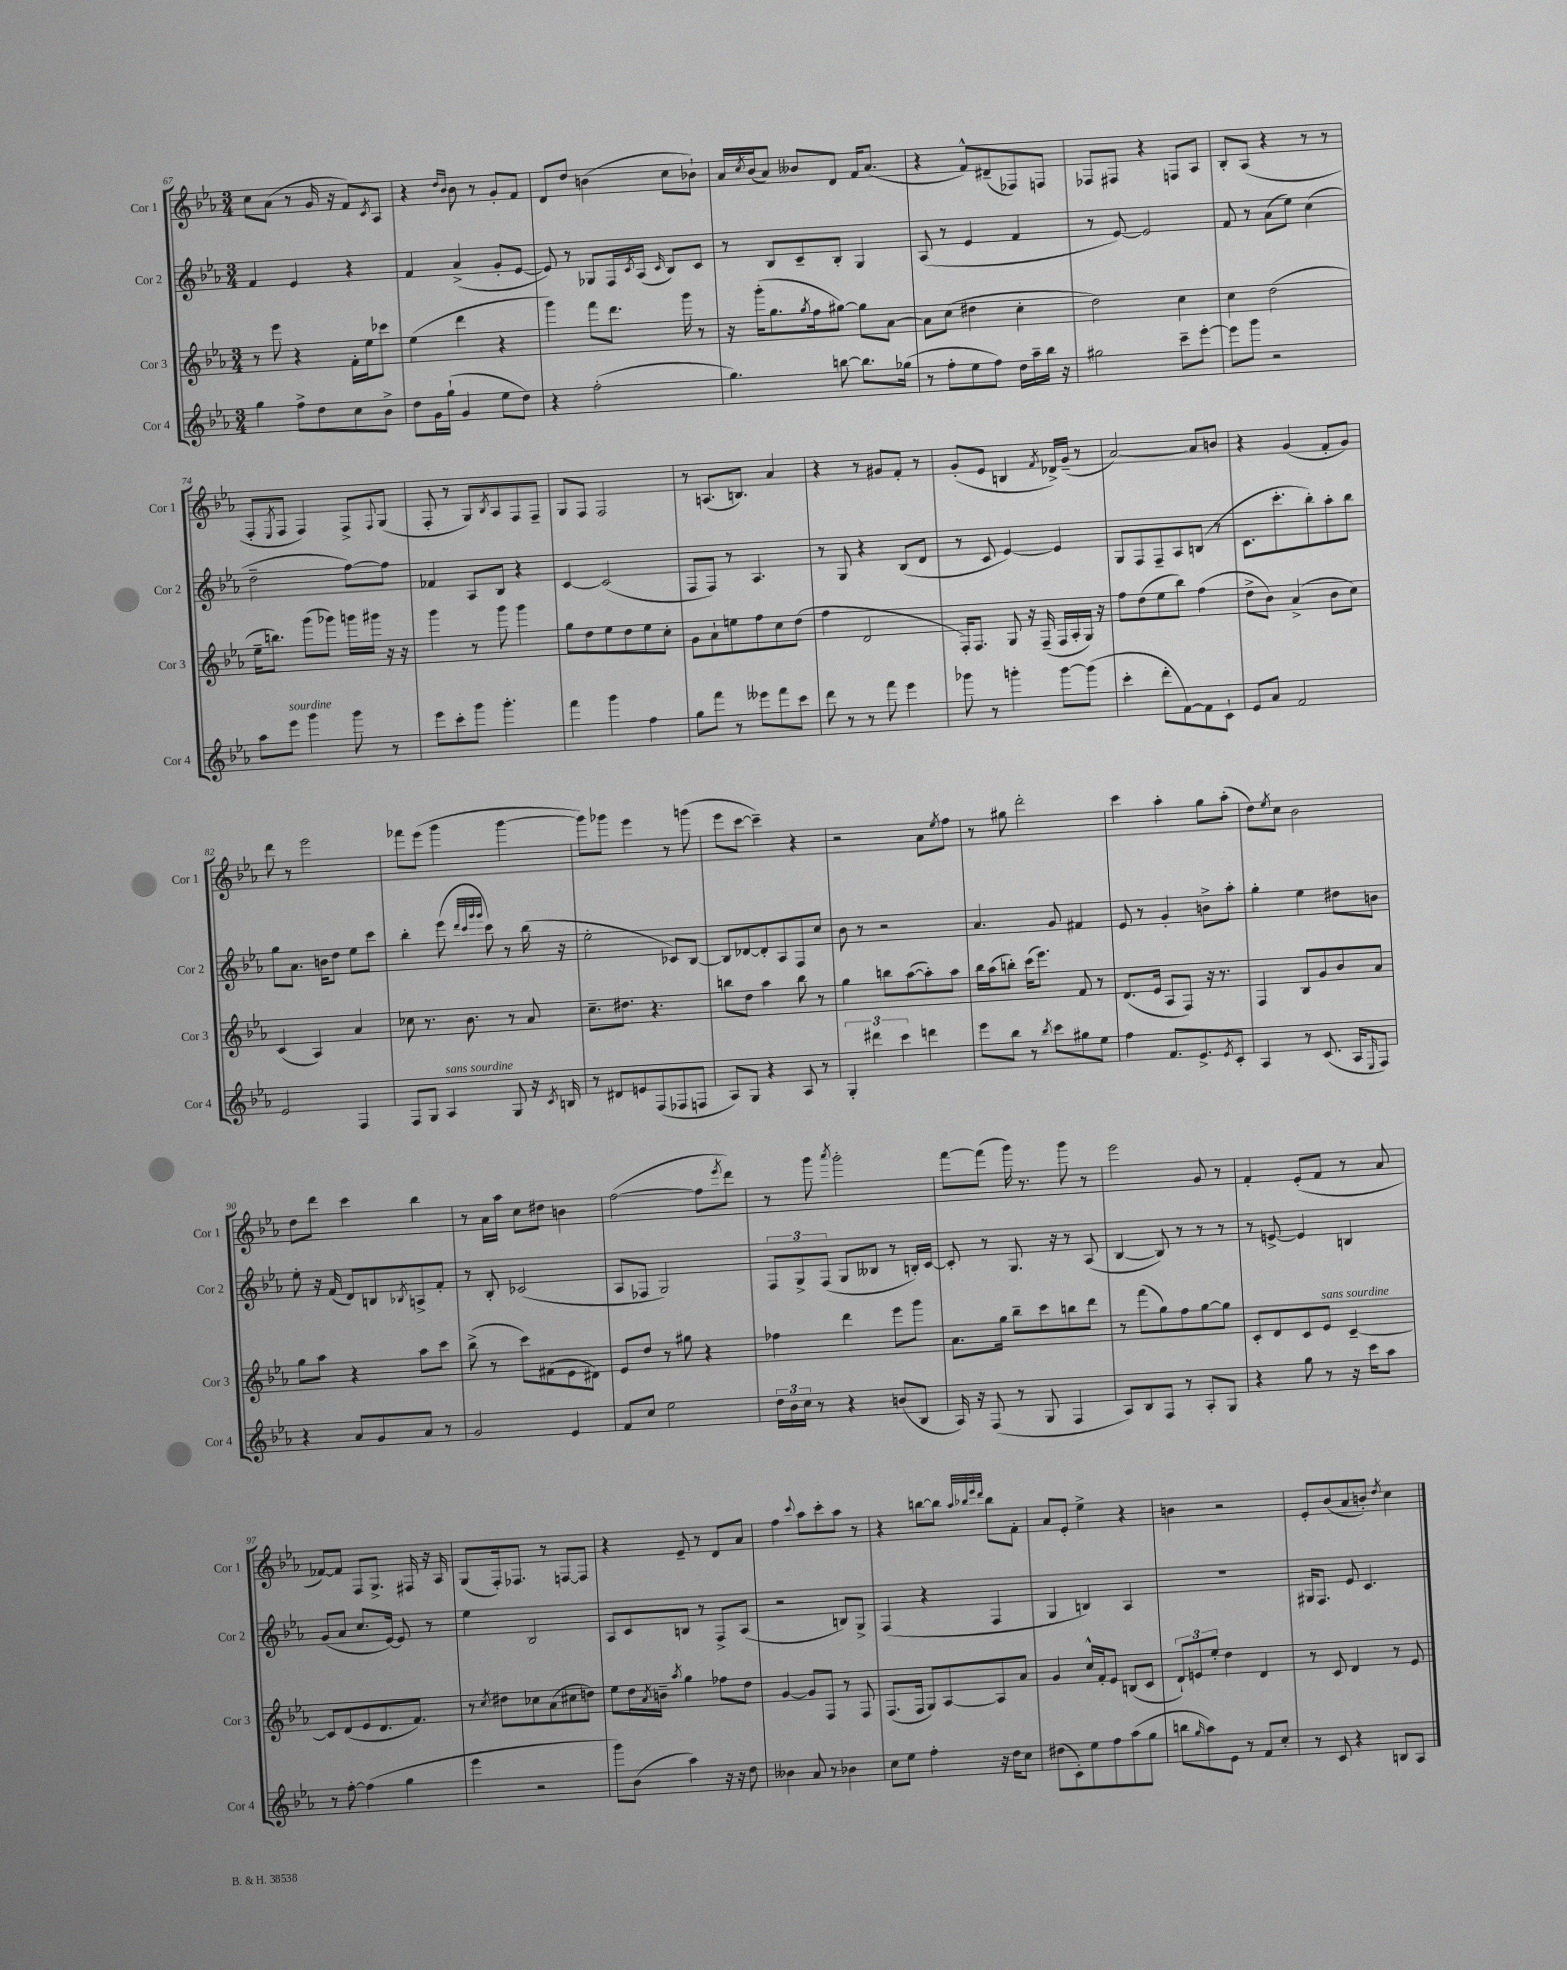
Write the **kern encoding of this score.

**kern	**kern	**kern	**kern
*part4	*part3	*part2	*part1
*staff4	*staff3	*staff2	*staff1
*I"Cor 4	*I"Cor 3	*I"Cor 2	*I"Cor 1
*I'Cor 4	*I'Cor 3	*I'Cor 2	*I'Cor 1
*clefG2	*clefG2	*clefG2	*clefG2
*k[b-e-a-]	*k[b-e-a-]	*k[b-e-a-]	*k[b-e-a-]
*M3/4	*M3/4	*M3/4	*M3/4
=67	=67	=67	=67
4gg\	8r	4f/	8cc\L
.	8eee-\	.	(8a-\J
8ff^\L	4r	4e-/	8r
8dd\	.	.	16g/
.	.	.	16r
8cc\	16f'\LL	4r	8f/L)
.	16ee-\J	.	.
.	.	.	8qc/
8b-^\J	8ccc-X\J	.	8A-/J
=68	=68	=68	=68
8dd\L	(4ee-\	4f/	4r
16g\L	.	.	.
(16gg`\JJ	.	.	.
.	.	.	16qqdd/LL
.	.	.	16qqb-/JJ
4g/	4ddd\	(4a-^/	8b-\
.	.	.	8r
8ee-\L	4r	8g'/L	8g'/L
8dd\J)	.	[8e-/J	8f/J
=69	=69	=69	=69
4r	4ggg\)	8e-/])	8d/L
.	.	8r	8dd/J
(2ff'\	8fff\L	8G-X/L	(4bn\
.	8.ddd\J	16F/L	.
.	.	8qc/	.
.	.	(16A-/JJ	.
.	.	16qqc/	.
.	.	8B-/L)	8cc\L
.	16ggg\	.	.
.	8r	8c/J	8b-X`\J)
=70	=70	=70	=70
4.gg\)	16r	8r	16a-/LL
.	.	.	8qcc/
.	(16ggg'\KL	.	(16b-/J
.	8.gg\	8B-/L	8a-/J)
.	.	8c~/	8b--X/L
.	8qgg/	.	.
.	16ff\k	.	.
[8bbn\	[8gg#X\J)	8B-'/J	8d/J
8.bb\L]	8gg#\L]	4G/	16f/KL
.	.	.	(8.a-/J
.	[8a-\J	.	.
(16gg-X\Jk	.	.	.
=71	=71	=71	=71
8r	8a-\L]	(8A-/	4r
8ff'\L	(8cc\J	8r	.
8ee-\	4dd#X\	4e-/	8f^^/L)
8ff\J)	.	.	(8d#X~/
16dd\LL	4cc'\	4f/	8F-X/)
16aa-~\	.	.	.
16bb-\JJ	.	.	8Fn/J
16r	.	.	.
=72	=72	=72	=72
2gg#X\	2dd\)	8r	8F-X/L
.	.	[8e-/)	8F#X/J
.	.	2e-/]	4r
8ccc~\L	4cc\	.	8Fn/L
[8eee-'\J	.	.	8A-/J
=73	=73	=73	=73
8eee-\L]	4cc\	8f/	8B-'/L
8ggg\J	.	8r	(8A-/J
2r	(2dd\	(8a-\L	4r
.	.	8ee-\J)	.
.	.	(4cc\	8r
.	.	.	8r
!!LO:LB:g=z
=74	=74	=74	=74
8aa-\L	16ee-~\KL	2dd~\	8F'/L
.	8.bbn\J)	.	.
.	.	.	8qE-/
!LO:TX:a:i:t=sourdine	!	!	!
8eee-\J	.	.	8F/J
4ggg\	(8ggg\L	.	4F/)
.	8ggg-X\J)	.	.
8ggg\	16gggn\LL	[8ff\L)	8F^/L
.	16ggg#X\JJ	.	.
.	.	.	8qqF/
8r	16r	8ff\J]	(8G/J
.	16r	.	.
=75	=75	=75	=75
8eee-\L	4ggg\	4f-X/	8F'/
8ccc'\	.	.	8r
8ggg\J	8r	8A-/L	8G/L)
.	.	.	8qB-/
4.ggg'\	8ggg\	8B-/J	8A-/
.	4ggg\	4r	8F/
.	.	.	8F~/J
=76	=76	=76	=76
4fff\	8gg\L	[4c/	8G/L
.	8dd\	.	8F/J
4ggg\	8ee-\	(2c/]	2F/
.	8dd\	.	.
4ff\	8ee-\	.	.
.	8cc'\J	.	.
=77	=77	=77	=77
8gg\L	8g\L	8F/L	8r
8fff\J	8a-`\	8F/J)	(8.An/L
8r	8een\	8r	.
.	.	.	8.Bn/J)
8eee--X\L	8ff\	4.A-/	.
8fff\	8cc\	.	4a-/
8ccc\J	(8dd\J	.	.
=78	=78	=78	=78
8ddd\	4ff\	8r	4r
8r	.	8G/	.
8r	2d/	4r	8r
8fff\	.	.	8g#X/L
4eee-\	.	(8B-/L	8f'/J
.	.	8d/J	8r
=79	=79	=79	=79
8ggg-X\	16F'/KL)	8r	(8g'/L
.	8.F/J	.	.
8r	.	8c/	8e-/J
4gggn'\	8G/	[4e-/)	4Bn/
.	16r	.	.
.	(16F~/	.	.
.	.	.	8qf/
[8ggg\L	16F/LL	4e-/]	16d-X^/LL)
.	16A-'/	.	(16g~/JJ
(8ggg\J]	16G/JJ)	.	8r
.	16r	.	.
=80	=80	=80	=80
4ccc'\	8ff\L	8G/L	[2a-/)
.	(8dd\	8F/	.
8ddd'\L	8ee-\	8F~/	.
[8f\)	8bb-\J)	8A-/	.
8f\]	(4ff\	(8Bn/J	8a-/L]
8c`\J	.	8r	8bn/J
=81	=81	=81	=81
8e-/L	8dd^\L	8.c\L	4r
8a-/J	8b-\J)	.	.
.	.	8.ccc'\	.
2f/	(4a-^/	.	(4g/
.	.	8bb-'\)	.
.	8b-\L	8aa-'\	8f'/L
.	8cc\J)	8bb-\J	8g/J)
!!LO:LB:g=z
=82	=82	=82	=82
2e-/	(4c/	8gg\L	8ddd\
.	.	8.a-\J	8r
.	4A-/)	.	2eee-\
.	.	16bn\KL	.
.	.	8dd\J	.
4F/	4a-/	8ee-\L	.
.	.	8ccc\J	.
=83	=83	=83	=83
8F/L	8cc-X\	4bb-'\	8fff-X\L
8G/J	8.r	.	(8eee-\J
!LO:TX:a:i:t=sans sourdine	!	!	!
4A-/	.	(8eee-\	4ggg\
.	8.b-\	.	.
.	.	32qqddd/LLL	.
.	.	32qqccc/	.
.	.	32qqggg/	.
.	.	32qqggg/JJJ	.
.	.	8ccc\)	.
8G/	8r	8r	[4ggg\
16r	8a-/	(16bb-\	.
8qc/	.	.	.
16Bn/	.	16r	.
=84	=84	=84	=84
8r	8.cc~\L	2ee-'\	8ggg\L])
8d#X/L	.	.	8ggg-X\J
.	8.dd#X\J	.	.
8en/	.	.	4eee-\
(8F/	4.r	.	.
8F-X/	.	8c-X/L)	8r
8Fn/J	.	[8B-/J	(8gggn\
=85	=85	=85	=85
8A-/L)	8bbn\L	8B-/L]	8eee-\L
8G/J	8dd\J	[8d-X/	[8ccc\J
4r	4aa-\	8d-'/]	4ccc~\])
.	.	8A-/	.
8A-/	8bb\	8F/	4r
8r	8r	8cc/J	.
=86	=86	=86	=86
6G'/	4gg\	8b-\	2r
.	.	8r	.
6ddd#X\	.	.	.
.	8bbn\L	2r	.
6ccc\	.	.	.
.	([8aa-\	.	.
4dddn\	8aa-'\])	.	8a-\L
.	.	.	8qee-/
.	8aa-\J	.	8ff\J
=87	=87	=87	=87
8eee-\L	16bb-\LL	4.a-/	8r
.	(16aa-\J	.	.
8bb-\J	8bbn'\J)	.	8gg#X\
8r	(16ccc\KL	.	2ddd'\
.	8.eee-\J)	.	.
8qbb-/	.	.	.
8ccc\L	.	8g/	.
8gg#X\	8f/	4f#X/	.
8ee-\J	8r	.	.
=88	=88	=88	=88
4ff\	(8.d/L	8e-/	4ccc\
.	.	8r	.
.	16e-/Jk	.	.
8.f/L	8A-/L	4g'/	4aa-'\
.	8F/J)	.	.
8.e-^/	.	.	.
.	16r	8bn^\L	8gg\L
.	8.r	.	.
8qe-/	.	.	.
8c'/J	.	8aa-'\J	(8aa-'\J
=89	=89	=89	=89
4A-/	4F/	4gg'\	8dd\L)
.	.	.	8qee-/
.	.	.	8cc\J
8r	8B-/L	4ee-\	2b-\
(8.c/	8g/	.	.
.	8b-/	8dd#X\L	.
16A-/KL	.	.	.
16qqE-/	.	.	.
8F/J)	8a-/J	8bn\J	.
!!LO:LB:g=z
=90	=90	=90	=90
4r	8gg\L	8ee-'\	8dd\L
.	8aa-\J	16r	8ddd\J
.	.	(16f/	.
8a-/L	4r	8d/L)	4ccc\
8g/	.	8Bn/	.
.	.	8qB-X/	.
8a-/J	8aa-\L	8An^/	4bb-\
8r	8ccc\J	8f'/J	.
=91	=91	=91	=91
2g/	(8bb-^\	8r	8r
.	8r	8B-'/	16a-\LL
.	.	.	16aa-\JJ
.	8ccc\L)	(2c-X/	8cc\L
.	(8f#X\	.	8dd#X\J
4e-/	8e-\	.	4bn\
.	8d#X\J)	.	.
=92	=92	=92	=92
8f/L	8e-/L	8A-/L	([2ff\
8cc/J	8dd/J	8F-X/J	.
2ee-\	8r	2G/)	.
.	8gg#X\	.	.
.	4r	.	8ff\L]
.	.	.	8qeee-/
.	.	.	8ddd\J)
=93	=93	=93	=93
24dd\LL	4ff-X\	12F/L	8r
24b-\	.	.	.
24cc\JJ	.	12G^/	.
8r	.	.	8ggg\
.	.	(12F/J	.
.	.	.	8qaaa-/
4r	4ddd\	8G/L	2ggg'\
.	.	8B--X/J	.
(8bn/L	8eee-\L	8r	.
8B-/J	8ggg\J	16Bn'/LL)	.
.	.	[16c/JJ	.
=94	=94	=94	=94
16A-/)	8.a-\L	8c'/]	[8fff\L
16r	.	.	.
(8F/	.	8r	(8fff\J]
.	16gg\Jk	.	.
8r	8bb-~\L	8.G/	16ggg\)
.	.	.	8.r
8G/	8ccc\	.	.
.	.	16r	.
4F/	8bbn\	8r	8ggg\
.	8ddd\J	(8A-/	8r
=95	=95	=95	=95
8A-/L)	8r	[4B-/	2eee-\
8B-/	(8fff\L	.	.
8F/J	8gg\)	8B-/])	.
8r	8ff\	8r	.
8A-'/L	[8gg\	8r	8g/
8G/J	8gg\J]	8r	8r
=96	=96	=96	=96
4r	8c'/L	8r	4f'/
.	8d/	[8en^/	.
8gg\	8c/	4e/]	(8e-'/L
!	!LO:TX:a:i:t=sans sourdine	!	!
8r	8e-/J	.	8f/J
16r	[4c~/	4Bn/	8r
16ccc\KL	.	.	.
8aa-\J	.	.	8a-/
!!LO:LB:g=z
=97	=97	=97	=97
8r	8c/L]	(8g/L	[8f-X/L)
[8ff'\	(8d/	8a-/J	8f-/J]
(4ff\]	8e-/	8.cc/L	8F/L
.	8.d/	.	8.G^/J
.	.	[16e-/Jk)	.
4gg\	.	8e-/]	.
.	8.f/J)	.	16F#X/
.	.	8r	16r
.	.	.	16A-/
=98	=98	=98	=98
4eee-\	8r	4ee-\	(8G/L
.	8qcc/	.	.
.	8dd#X\L	.	16F'/k)
.	.	.	8.F-X/J
2r	8cc-X\	2B-/	.
.	(8a-\	.	8r
.	8cc#X\	.	[8Fn/L
.	8ddn\J)	.	8F/J]
=99	=99	=99	=99
8ggg\L)	8ee-\L	8A-/L	4r
(8b-\J	16dd\L	8c/	.
.	8qa-/	.	.
.	16bn~\JJ	.	.
.	8qaa-/	.	.
4aa-\)	4gg\	8Bn/J	8e-~/
.	.	8r	8r
16r	8ff-X\L	8F^/L	8d/L
16r	.	.	.
8dd\	8dd\J	(8A-/J	8a-/J
=100	=100	=100	=100
4b--X\	[4g/	2r	4ff\
.	.	.	8qqccc/
8a-/	8g/L]	.	8aa-\L
8r	8F/J	.	8ccc'\
4b-X\	8r	8Bn/L)	8aa-\J
.	8F/	8G^/J	8r
=101	=101	=101	=101
8cc\L	(8.F/L	(4F/	4r
8ee-\J	.	.	.
.	16F/Jk	.	.
4ff'\	8G/L)	4r	[8bbn\L
.	[8A-/	.	8bb\J]
.	.	.	32qqaa-/LLL
.	.	.	32qqbb-X/
.	.	.	32qqeee-/
.	.	.	32qqddd/JJJ
16r	8A-/]	4F/	8bb-\L
16dd\KL	.	.	.
8cc\J	8a-/J	.	8f'\J
=102	=102	=102	=102
(8dd#X\L	4g/	4G/	8a-/L
8c'\)	.	.	8e-'/J
8ee-\	16cc^^/LL	4Bn/)	4ee-^\
.	16f'/J	.	.
8ff\	8e-/J	.	.
(8aa-\	(8Bn/L	4A-/	4r
8gg\J	8c/J	.	.
=103	=103	=103	=103
8bbn\L	12d`/L)	2.r	4bn\
.	12en/	.	.
16qqgg/	.	.	.
8aa-\)	.	.	.
.	12ee-'/J	.	.
8e-\J	4dd\	.	2r
8r	.	.	.
8f/L	4d/	.	.
8cc'/J	.	.	.
=104	=104	=104	=104
8r	8r	16G#X/KL	8e-'/L
.	.	8.F/J	.
8c/	8c/	.	(8b-/
4r	4d/	8e-/	8a-/
.	.	4.c/	8bn'/J)
.	.	.	8qdd/
8Bn/L	8r	.	4cc\
8A-/J	8e-/	.	.
==	==	==	==
*-	*-	*-	*-
